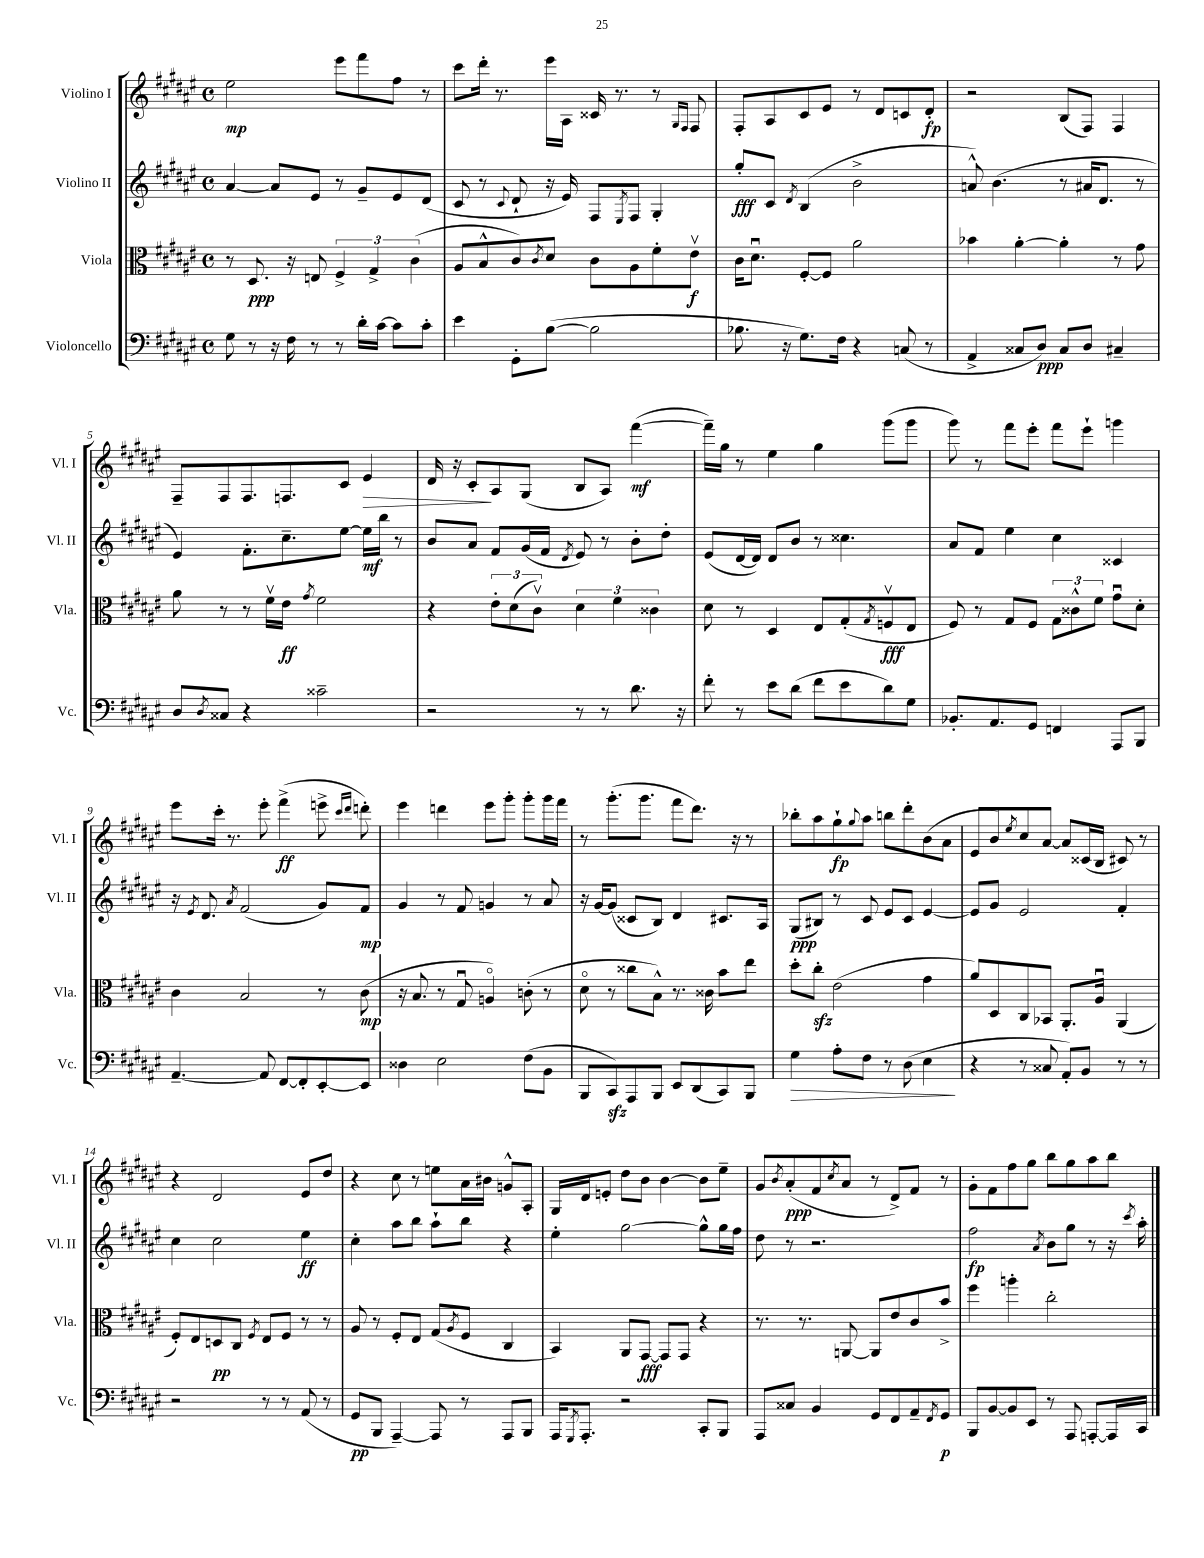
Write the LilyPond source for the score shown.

<<
\new StaffGroup <<
\new Staff = "s0" \with { instrumentName = "Violino I" shortInstrumentName = "Vl. I" } {
    \clef treble \key fis \major \defaultTimeSignature \time 4/4
    eis''2\mp eis'''8 fis'''8 fis''8 r8 |
    cis'''8 dis'''16-. r8. eis'''16 ais16 cisis'16 r8. r8 \grace { gis16 fis16 } fis8 |
    fis8-. ais8 cis'8 eis'8 r8 dis'8 c'8 dis'8-.\fp |
    r2 b8( fis8) fis4 |
    fis8-- fis8 fis8. f8. cis'8 eis'4\> |
    dis'16 r16 cis'8-.\! ais8 gis8( b8 ais8) fis'''4~\mf( |
    fis'''16--) gis''16 r8 eis''4 gis''4 gis'''8( gis'''8 |
    gis'''8) r8 fis'''8 eis'''8-. fis'''8 eis'''8-! g'''4 |
    eis'''8 cis'''16-. r8. eis'''8-. fis'''4->\ff( e'''8-> \grace { cis'''16 dis'''16 } d'''8-.) |
    eis'''4 d'''4 eis'''8 gis'''8-. gis'''8-. gis'''16 fis'''16 |
    r8 gis'''8.-.( gis'''8. fis'''8 dis'''8.) r16 r8 |
    bes''8-. ais''8 gis''8-!\fp \appoggiatura { gis''8 } ais''8 b''8 dis'''8-. b'8( ais'8 |
    eis'8 b'8) \acciaccatura { eis''8 } cis''8 ais'8~ ais'8 cisis'16( b16 cis'8) r8 |
    r4 dis'2 eis'8 dis''8 |
    r4 cis''8 r8 e''8 ais'16 bis'16 g'8-^ ais8-. |
    gis16 dis'16 e'8-. dis''8 b'8 b'4~ b'8 eis''8-- |
    gis'8 \acciaccatura { b'8 } ais'8-.\ppp( fis'8 \acciaccatura { cis''8 } ais'8 r8 dis'8->) fis'8 r8 |
    gis'8-. fis'8 fis''8 gis''8 b''8 gis''8 ais''8 b''8 \bar "|." |
}
\new Staff = "s1" \with { instrumentName = "Violino II" shortInstrumentName = "Vl. II" } {
    \clef treble \key fis \major \defaultTimeSignature \time 4/4
    ais'4~ ais'8 eis'8 r8 gis'8-- eis'8 dis'8( |
    cis'8 r8 \appoggiatura { cis'8 } dis'8-! r16 eis'16) fis8 \acciaccatura { eis8 } fis8 gis4-. |
    gis''8-.\fff cis'8 \acciaccatura { dis'8 } b4( b'2-> |
    a'8-^) b'4.( r8 ais'16 dis'8. r8 |
    eis'4) fis'8.-. cis''8.-- eis''8~ eis''16\mf b''16 r8 |
    b'8 ais'8 fis'8 gis'16( fis'16 \acciaccatura { dis'8 } eis'8) r8 b'8-. dis''8-. |
    eis'8( dis'16~ dis'16) dis'8 b'8 r8 cisis''4. |
    ais'8 fis'8 eis''4 cis''4 cisis'4 |
    r16 \acciaccatura { eis'8 } dis'8. \acciaccatura { ais'8 } fis'2( gis'8) fis'8\mp |
    gis'4 r8 fis'8 g'4 r8 ais'8 |
    r16 gis'16~ gis'8( cisis'8 b8) dis'4 cis'8. ais16 |
    gis8\ppp( bis8) r8 cis'8 eis'8 cis'8 eis'4~ |
    eis'8 gis'8 eis'2 fis'4-. |
    cis''4 cis''2 eis''4\ff |
    cis''4-. ais''8 b''8 ais''8-! b''8 r4 |
    eis''4-. gis''2~ gis''8-^ gis''16 fis''16 |
    dis''8 r8 r2. |
    fis''2\fp \acciaccatura { ais'8 } b'8 gis''8 r8 r16 \acciaccatura { cis'''8 } ais''16-. \bar "|." |
}
\new Staff = "s2" \with { instrumentName = "Viola" shortInstrumentName = "Vla." } {
    \clef alto \key fis \major \defaultTimeSignature \time 4/4
    r8 dis8.\ppp r16 e8 \tuplet 3/2 { fis4-> gis4-> cis'4( } |
    ais8 b8-^ cis'8) \acciaccatura { cis'8 } dis'8 cis'8 ais8 fis'8-. eis'8\upbow\f |
    cis'16 dis'8.\downbow fis8~-. fis8 ais'2 |
    bes'4 ais'4~-. ais'4-. r8 gis'8 |
    ais'8 r8 r8 fis'16\upbow eis'16\ff \acciaccatura { gis'8 } fis'2 |
    r4 \tuplet 3/2 { eis'8-. dis'8( cis'8\upbow) } \tuplet 3/2 { dis'4 fis'4 cisis'4 } |
    dis'8 r8 dis4 eis8 gis8-.( \acciaccatura { gis8 } f8\upbow\fff eis8 |
    fis8) r8 gis8 fis8 \tuplet 3/2 { gis8 cisis'8-^ fis'8 } gis'8\downbow dis'8-. |
    cis'4 b2 r8 cis'8\mp( |
    r16 b8. r8 gis8\downbow a4\flageolet) c'8-.( r8 |
    dis'8\flageolet r8 cisis''8 b8-^) r8. cisis'16 b'8 eis''8 |
    dis''8-. cis''8-.\sfz eis'2( gis'4 |
    ais'8) dis8 cis8 bes,8 ais,8.-. ais16\downbow ais,4( |
    fis8-.) eis8 d8\pp cis8 \acciaccatura { fis8 } eis8 fis8 r8 r8 |
    ais8 r8 fis8-. eis8 gis8( \acciaccatura { ais8 } fis8 cis4 |
    b,4) ais,8 gis,8~\fff gis,8 gis,8 r4 |
    r8. r8. a,8~ a,8 eis'8 cis'8 b'8-> |
    fis''4 a''4-. cis''2-. \bar "|." |
}
\new Staff = "s3" \with { instrumentName = "Violoncello" shortInstrumentName = "Vc." } {
    \clef bass \key fis \major \defaultTimeSignature \time 4/4
    gis8 r8 r16 fis16 r8 r8 dis'16-. cis'16~ cis'8 cis'8-. |
    eis'4 gis,8-. b8~( b2 |
    bes8. r16 gis8.) fis16 r4 c8( r8 |
    ais,4-> cisis8 dis8\ppp) cisis8 dis8 cis4-- |
    dis8 \acciaccatura { dis8 } cisis8 r4 cisis'2-- |
    r2 r8 r8 dis'8. r16 |
    fis'8-. r8 eis'8 dis'8( fis'8 eis'8 dis'8) gis8 |
    bes,8.-. ais,8. gis,8 f,4 ais,,8 b,,8 |
    ais,4.~-- ais,8 fis,8~ fis,8-. eis,8~-. eis,8 |
    disis4 eis2 fis8( b,8 |
    b,,8 cis,8\sfz) ais,,8 b,,8 eis,8 dis,8( cis,8) b,,8 |
    gis4\> ais8-. fis8 r8 dis8( eis4\! |
    r4 r8 cisis8 ais,8-.) b,8 r8 r8 |
    r2 r8 r8 ais,8( r8 |
    gis,8\pp b,,8 ais,,4~--) ais,,8 r8 ais,,8 b,,8 |
    ais,,16 \acciaccatura { gis,,8 } ais,,8.-. r2 cis,8-. b,,8 |
    ais,,8 cisis8 b,4 gis,8 fis,8 ais,8-- \acciaccatura { fis,8 } gis,8\p |
    b,,8 b,8~ b,8 eis,8 r8 ais,,8 a,,8~-. a,,16 cis,16 \bar "|." |
}
>>
>>
